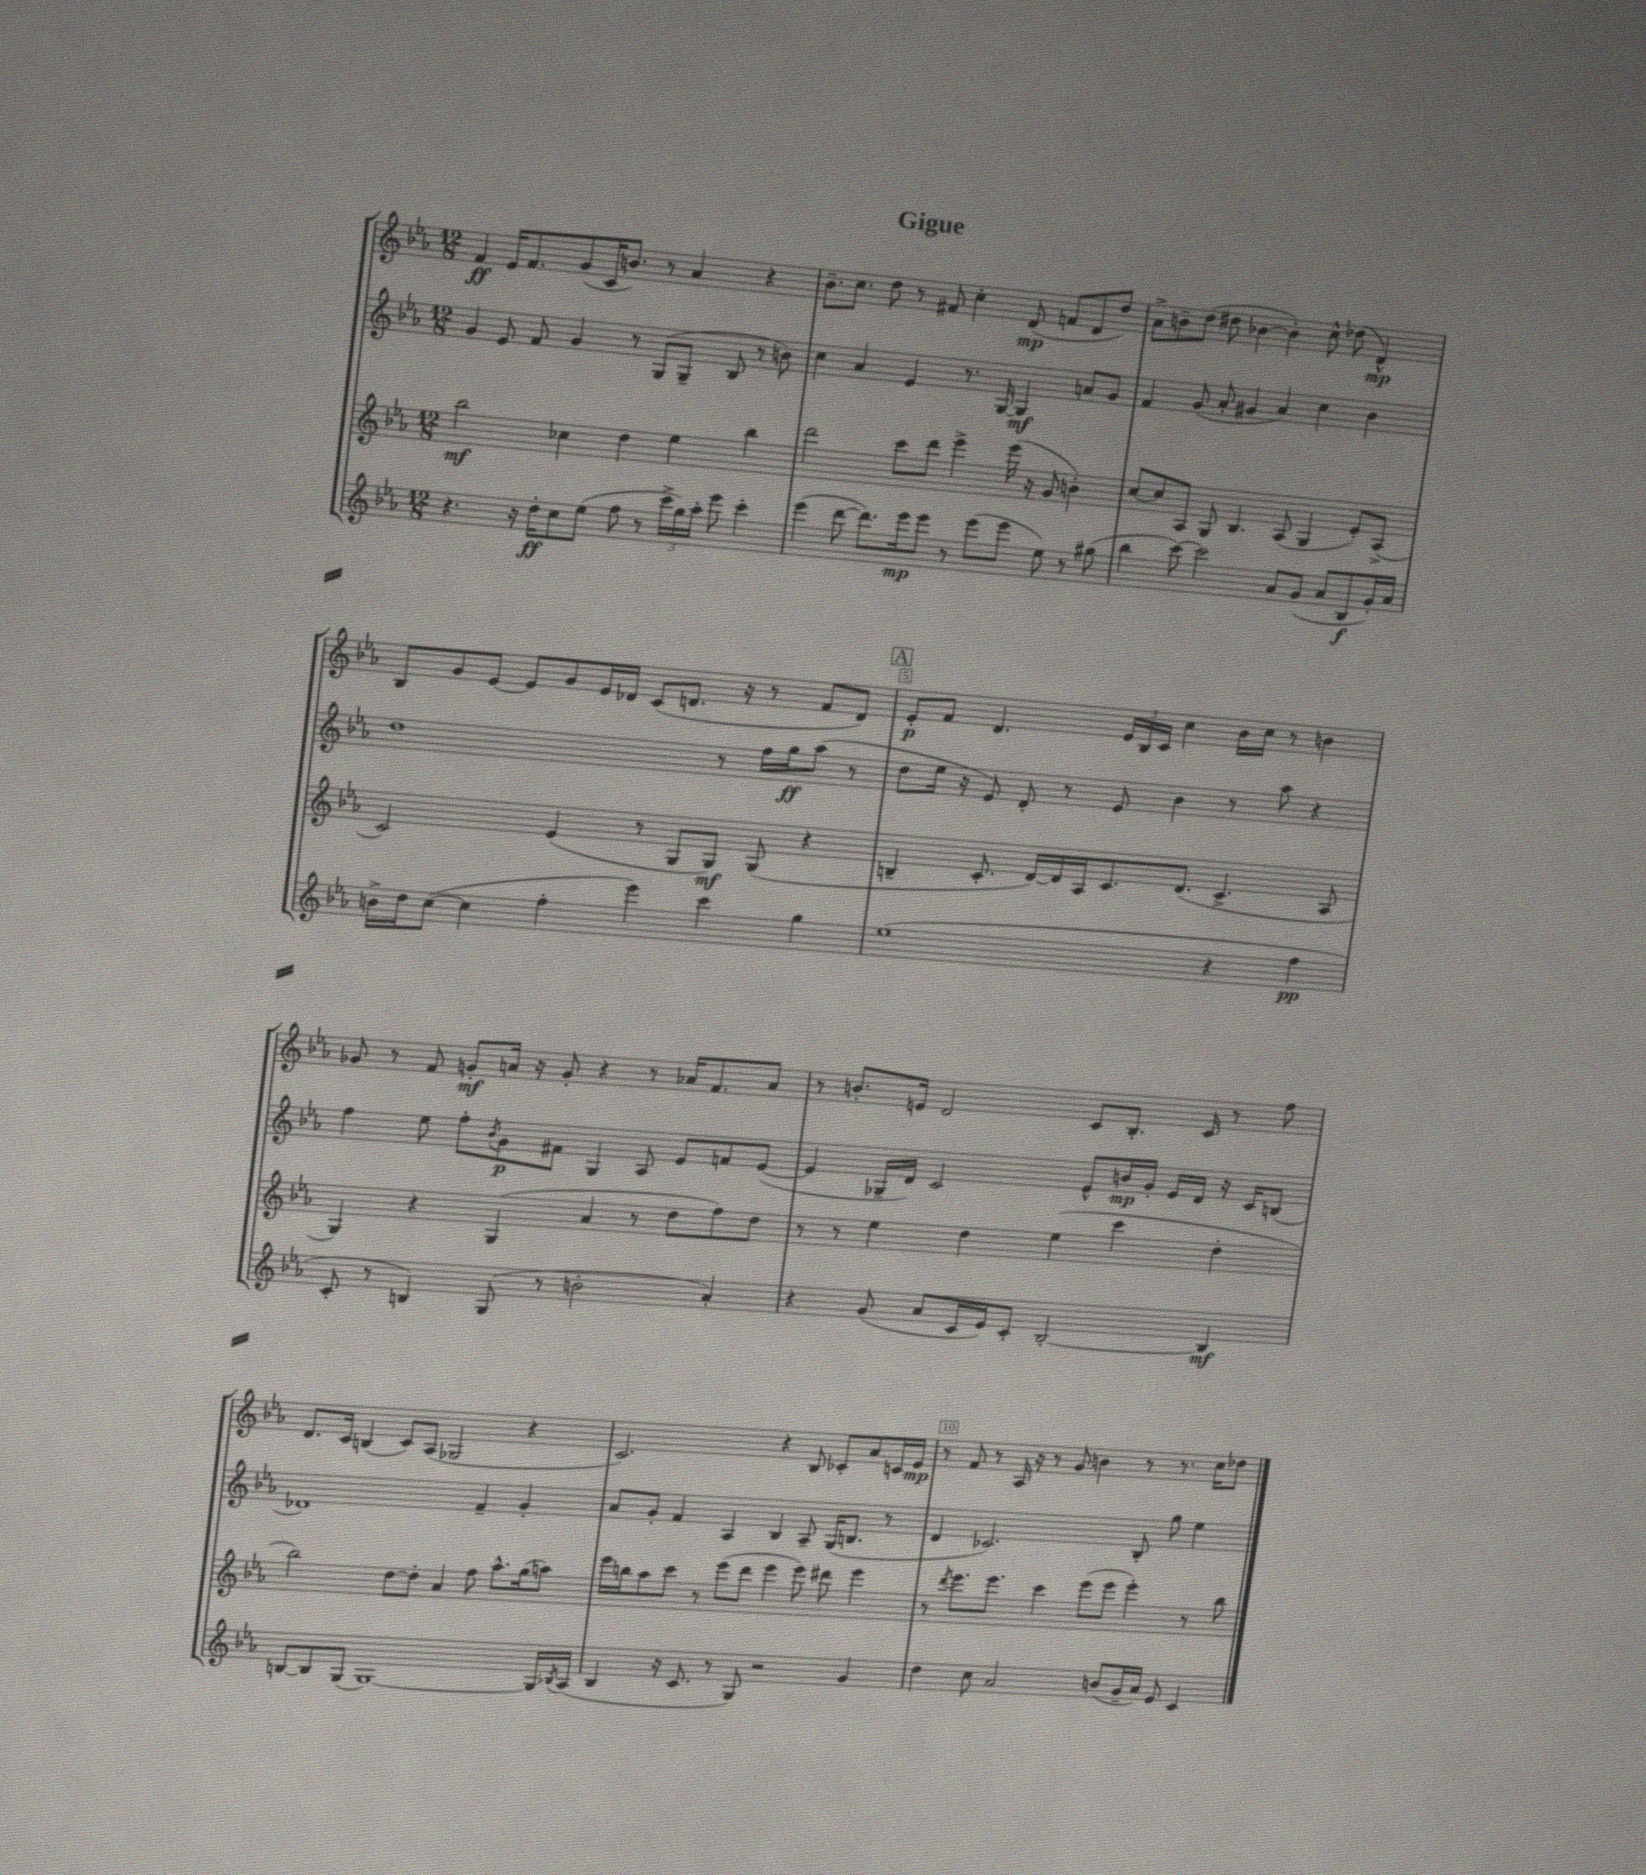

**kern	**kern	**kern	**kern
*staff4	*staff3	*staff2	*staff1
*clefG2	*clefG2	*clefG2	*clefG2
*k[b-e-a-]	*k[b-e-a-]	*k[b-e-a-]	*k[b-e-a-]
*M12/8	*M12/8	*M12/8	*M12/8
4.r	2bb-	4g	4f
.	.	8e-	16e-
.	.	.	8.f
16r	.	8f	.
16dd'	.	.	.
8cc	4cc-	4g	(8g
(8ee-	.	.	16c
.	.	.	8.b)
8ff	4dd	8r	.
8r	.	(8G	8r
24ccc^	4ee-	8G~	4a-
24gg)	.	.	.
24aa-'	.	.	.
8eee-	.	8B-	.
4ccc'	4bb-	8r	4r
.	.	8b)	.
=	=	=	=
(4eee-	2ddd	4cc	8.b-~
.	.	.	8.cc
[8ddd	.	4a-	.
8.ddd])	.	.	8dd
.	8ccc	4e-	8r
16eee-	.	.	.
8eee-	8ddd	.	8f#
8r	4eee-^	8.r	4cc'
(8eee-	.	.	.
.	.	[16G	.
8eee-	(16eee-	4G]	(8d
.	16r	.	.
8ee-)	8g	.	8f
8r	4b')	8a	8d
(8gg#	.	8g	8dd)
=	=	=	=
4bb-	[8cc	4f	8a-^
.	8cc]	.	8b~
[8ccc)	8A-	(8g	(8dd
2ccc]	8G	8a-'	8dd#
.	4.B-	4g#	[4b-
.	.	4a-)	4b-'])
8a-	(8A-	.	.
(8g	4G	4cc	8cc^^
8a-	.	.	(8dd-
8B-	8e-')	4b-	4d^^)
16g')	(8A-^	.	.
16a-	.	.	.
=	=	=	=
16b^	2c)	1dd	8B-
16dd	.	.	.
([8cc	.	.	8g
4cc]	.	.	[8e-
.	.	.	8e-]
4ff'	(4e-	.	8g
.	.	.	16e-
.	.	.	16d-
4eee-)	8r	.	(8c
.	8G	.	8.d
4ccc	8G)	8r	.
.	.	.	16r
.	(8G	16ff	8r
.	.	16gg	.
4gg	4r	(8aa-	8f
.	.	8r	8d)
=	=	=	=
(1ee-	4B~	8dd	8e-'
.	.	16ee-	8f
.	.	16r	.
.	8.c'	8e-)	4.d
.	.	8d'	.
.	[16d)	.	.
.	16d]	8r	.
.	16A-	.	.
.	8.c	8e-	24e-
.	.	.	24B-
.	.	.	24c
.	.	4b-	4cc
.	(8.d	.	.
4r	4.c^	8r	16b-
.	.	.	16cc
.	.	8aa-	8r
4ff	.	4r	4b
.	8A-	.	.
=	=	=	=
8c'	4G)	4ff	8g-
8r	.	.	8r
4B)	4r	8ee-	8f
.	.	8ff'	8g'
.	.	8qb-	.
(8G	(4G	8g	16a
.	.	.	16r
8r	.	8f#	8g'
2b'	4a-	4G	4r
.	8r	8A-	8r
.	8dd	8e-	16a-
.	.	.	8.f
4a-')	8ff)	8f	.
.	8dd	([8e-	8a-
=	=	=	=
4r	8r	4e-]	8r
.	8r	.	8.b'
(8g	4ee-	16G-~	.
.	.	16d)	16e
8a-	.	2c	2d
16c	4dd	.	.
16e-)	.	.	.
8c'	.	.	.
[2B-'	(4ee-	.	.
.	.	8e-^^	8c
.	4ccc	16b	8.B-'
.	.	16g'	.
.	.	16e-	.
.	.	16d	16c
4B-]	4dd'	16r	8r
.	.	16c	.
.	.	(8B	8ff
=	=	=	=
[8B	2bb-)	1d-)	8.d
8B]	.	.	.
.	.	.	16c
(8G	.	.	(4B
[1G)	.	.	.
.	[8dd	.	8c)
.	8dd']	.	(8A-
.	4a-	.	2G-
.	8ff	4f~	.
.	8.aa-^^	.	.
.	.	4g'	4r
.	(16gg	.	.
16G]	8aa)	.	.
8qB-	.	.	.
(16A-	.	.	.
=	=	=	=
4B-	16eee-	8a-	2.c)
.	16bb	.	.
.	8aa-	8g'	.
16r	8ccc	4f	.
8.c	.	.	.
.	8r	.	.
8r	(8eee-	4A-	.
8G)	8ddd	.	.
2r	4eee-	4B-	4r
.	8eee-)	8A-~	8B-
.	8ddd#	(16G	8c-'
.	.	8.B	.
4g	4eee-	.	8a-
.	.	8r	16c
.	.	.	16e-
=	=	=	=
4dd	8r	4d	8r
.	8qddd	.	.
.	8.eee-	.	8f
8cc	.	2.c-)	8r
.	8.eee-	.	.
2a-	.	.	16A-
.	.	.	16r
.	4ccc	.	8r
.	.	.	8g
.	(8eee-	.	4b
(8b	8eee-	.	.
16g~	4eee-')	8B-'	8r
16a-)	.	.	.
8e-	.	8gg	8.r
4c	8r	4ee-	.
.	.	.	16cc
.	8bb-	.	8dd-
==	==	==	==
*-	*-	*-	*-
